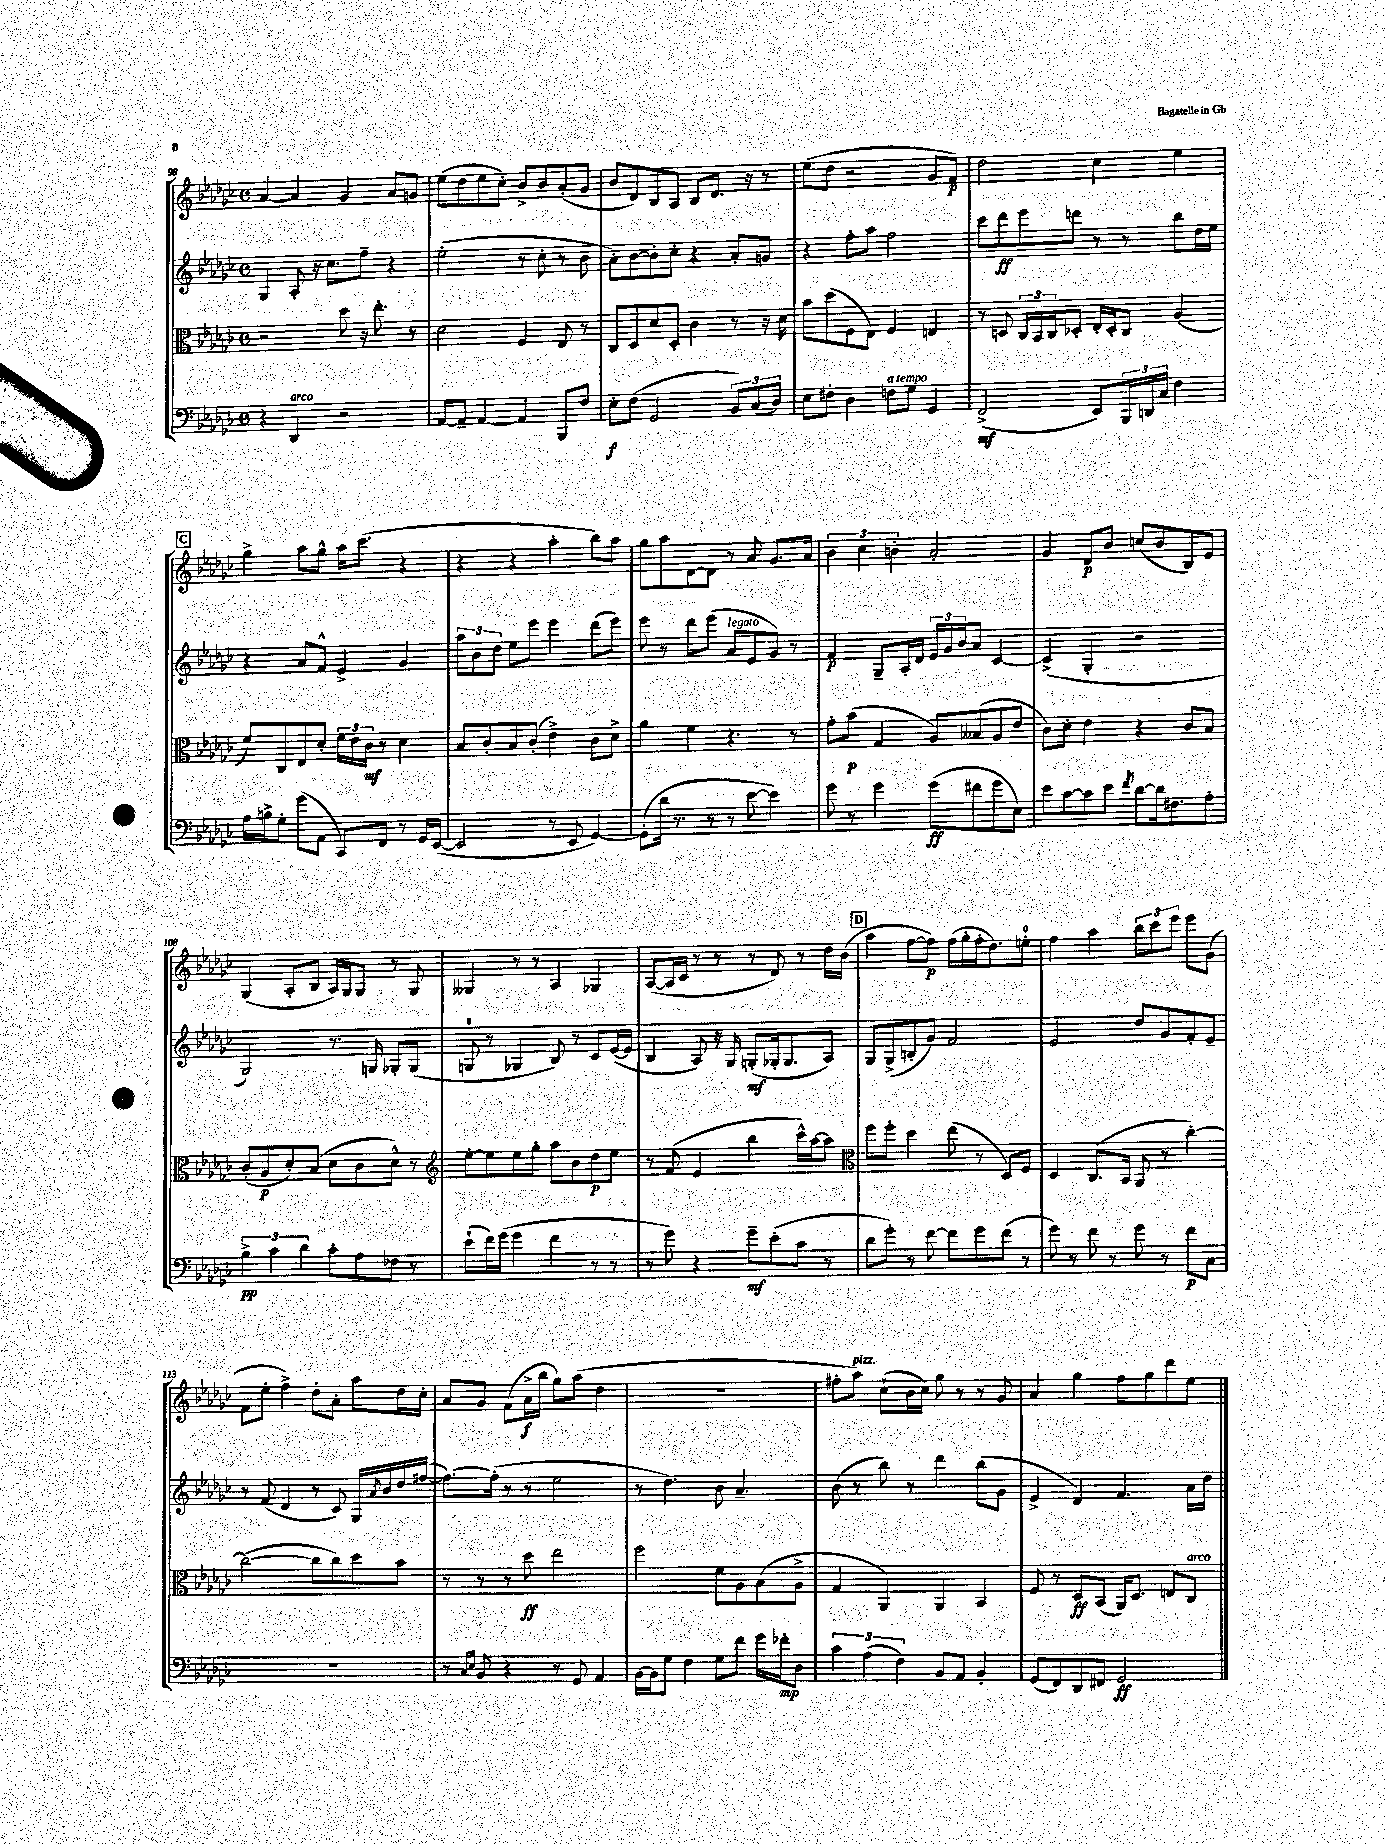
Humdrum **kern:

**kern	**kern	**kern	**kern
*staff4	*staff3	*staff2	*staff1
*clefF4	*clefC3	*clefG2	*clefG2
*k[b-e-a-d-g-c-]	*k[b-e-a-d-g-c-]	*k[b-e-a-d-g-c-]	*k[b-e-a-d-g-c-]
*M4/4	*M4/4	*M4/4	*M4/4
*met(c)	*met(c)	*met(c)	*met(c)
4r	2r	4G-	[4a-
4DD-	.	8A-'	4a-]
.	.	16r	.
.	.	8.cc-	.
2r	8dd-	.	4g-
.	16r	8ff~	.
.	8.ee-'	.	.
.	.	4r	8a-
.	8r	.	8g
=	=	=	=
[8AA-	2d-	(2ee-'	(8ee-
8AA-~]	.	.	8dd-
[4AA-	.	.	8ee-
.	.	.	8cc-')
4AA-]	4F	8r	8b-^
.	.	8cc-'	8b-
8BBB-	8E-	8r	(8a-'
8F	8r	8b-	8g-
=	=	=	=
8E-'	8C-	8a-')	8b-
(8F	8D-	[8b-	8d-)
2GG-	8d-	8b-']	8B-
.	8D-'	8cc-'	8A-
.	4c-	4r	8B-
.	.	.	8.d-
12BB-)	8r	8a-'	.
.	.	.	16r
(12C-	.	.	.
.	16r	8g	8r
12D-)	.	.	.
.	16d-	.	.
=	=	=	=
8E-	8b-	4r	(8ee-
8F#'	(8dd-	.	8dd-
4D-	8F	8ff'	2r
.	8E-)	8aa-	.
8F	4F	2ff	.
8G-	.	.	.
4GG-	4E	.	8g-
.	.	.	8f)
=	=	=	=
(2FF^	8r	8ccc-	2dd-
.	8D	8ddd-	.
.	24C-	8eee-	.
.	24BB-	.	.
.	24C-	.	.
.	8D-'	8ddd	.
8EE-)	16E-'	8r	4cc-
.	16D-'	.	.
24BBB-	8C-	8r	.
24DD	.	.	.
24C-	.	.	.
4F	(4A-	8bb-	4ee-
.	.	16dd-	.
.	.	16ee-	.
=	=	=	=
16A-	8f)	4r	4gg-^
16B^	.	.	.
8G-'	8C-	.	.
(8g-	8E-	8a-	8aa-
8AA-	8d-'	8f^^	8gg-^^
8CC-)	24f	4e-^	16aa-
.	24e-	.	.
.	.	.	(8.ccc-
.	24c-	.	.
8FF	8r	.	.
8r	4d-	4g-	4r
16GG-	.	.	.
([16EE-	.	.	.
=	=	=	=
2EE-]	8B-	12aa-	4r
.	.	12b-	.
.	8c-'	.	.
.	.	12dd-	.
.	8B-	8ee-	4r
.	(8c-'	8eee-	.
8r	4e-^)	4eee-	4aa-'
8EE-	.	.	.
[4GG-)	8c-	(8ddd-	8bb-)
.	8d-^	8eee-)	8aa-
=	=	=	=
(8GG-']	4a-	8eee-	8gg-
16d-	.	8r	8aa-
8.r	.	.	.
.	4f	8ddd-	[8d-
8r	.	(8eee-	8d-]
8r	4.r	8a-	8r
[8e-	.	8e-	8a-
4e-])	.	8g-)	8.g-
.	8r	8r	.
.	.	.	16a-
=	=	=	=
8g-	8g-'	4f	6b-
8r	(8b-	.	.
.	.	.	6cc-
4g-	4G-	8G-~	.
.	.	.	6b'
.	.	16A-'	.
.	.	16d-	.
(8g-	8A-)	24e-	2a-'
.	.	24g-	.
.	.	24b-	.
8f#	(8B--	8a-	.
8g-	8A-	[4c-	.
8E-)	8e-	.	.
=	=	=	=
8e-	8c-)	(4c-^]	4g-
[8c-	8d-'	.	.
8c-]	4e-	4G-'	8d-
8e-	.	.	8b-
8qf	.	.	.
[8d-	4r	2r	(8cc
16d-]	.	.	8b-
8.F#	.	.	.
.	8c-	.	8B-)
8A-'	8B-	.	8e-
=	=	=	=
6B-^	(8c-'	2G-)	(4G-
.	8A-	.	.
6c-	.	.	.
.	8d-')	.	8A-'
6d-	.	.	.
.	(8B-	.	8B-
8c-'	8d-	8.r	16A-)
.	.	.	16G-
8A-	8c-	.	8G-
.	.	16G	.
8F-	8d-^^)	8G-'	8r
8r	8r	(8G-	8G-
=	=	=	=
*	*clefG2	*	*
(8e-`	[8ee-'	8G	4G--
16f)	8ee-]	8r	.
(16g-	.	.	.
4g-	8ee-	4G-	8r
.	8gg-'	.	8r
4f	8aa-	8B-)	4A-
.	8b-	8r	.
8r	8dd-	8c-	4G-
8r	8ee-	([16e-	.
.	.	16e-]	.
=	=	=	=
8r	8r	4B-	([8A-
8g-)	(8f	.	16A-]
.	.	.	16c-
4r	4e-	8A-)	8r
.	.	16r	8r
.	.	16G-	.
8g-~	4bb-	(8G'	8r
(8e-'	.	16G-'	8d-)
.	.	8.G-	.
8c-	16ccc-^^)	.	8r
.	[16aa-	.	.
8r	8aa-]	8A-)	16dd-
.	.	.	(16b-
=	=	=	=
*	*clefC3	*	*
8d-	8ff	8G-	4aa-
8g-')	8ff'	(8G-^	.
8r	4dd-	8B'	[8ff
[8f	.	8g-)	8ff])
8f]	(8ee-	2f	(16ff
.	.	.	16gg-'
8g-	8r	.	16ff'
.	.	.	8.dd-)
(8f	8D-)	.	.
8r	8F	.	8ee'
=	=	=	=
8g-)	4D-	2e-	4ff
8r	.	.	.
8f	(8.C-	.	4aa-
8r	.	.	.
.	16BB-	.	.
8g-	8AA-	8dd-	12bb-
.	.	.	12ccc-
8r	8r	8g-	.
.	.	.	12eee-
8f	[4cc-')	8f'	8eee-
8C-	.	8e-~	(8g-
=	=	=	=
1r	(2cc-_	8r	8f
.	.	(8f	8ee-'
.	.	4d-	4ff^)
.	8cc-]	8r	8dd-'
.	8cc-)	8c-)	8a-'
.	8dd-	16G-	8aa-
.	.	8qa-	.
.	.	16b-	.
.	8b-	16dd-	16dd-
.	.	([16ff#	16cc-'
=	=	=	=
8r	8r	8.ff#_)	8a-
16qqC-	.	.	.
16qqE-	.	.	.
8BB-	8r	.	8g-
.	.	(16ff#']	.
4r	8r	8r	(8f
.	8dd-	8r	16a-^
.	.	.	16bb-
8r	2ee-	2ee-	8gg-)
8GG-	.	.	(8aa-
4AA-	.	.	4dd-
=	=	=	=
[16BB-	2ff	8r	1r
16BB-]	.	.	.
8G-	.	4.dd-)	.
4F	.	.	.
8G-	8f	8b-	.
8f	8A-	4.a-~	.
16g-	(8B-	.	.
16f-'	.	.	.
8D-	8A-^	.	.
=	=	=	=
6c-	4G-	(8b-	8ff#'
.	.	8r	8aa-)
(6A-	.	.	.
.	4AA-)	8bb-)	(8cc-`
6F)	.	.	.
.	.	8r	16b-
.	.	.	16cc-)
8BB-	4AA-	4ddd-	8gg-
8AA-	.	.	8r
4BB-'	4BB-	(8bb-	8r
.	.	8g-	8g-
=	=	=	=
(8GG-	8F	4e-^	4a-
8FF)	8r	.	.
8DD-	8D-	4d-)	4gg-
8FF#	(8BB-	.	.
2GG-	16AA-)	4.f	8ff
.	8.D-	.	.
.	.	.	8gg-
.	8E	.	8ddd-
.	8C-	16a-	8ee-
.	.	16dd-	.
==	==	==	==
*-	*-	*-	*-
